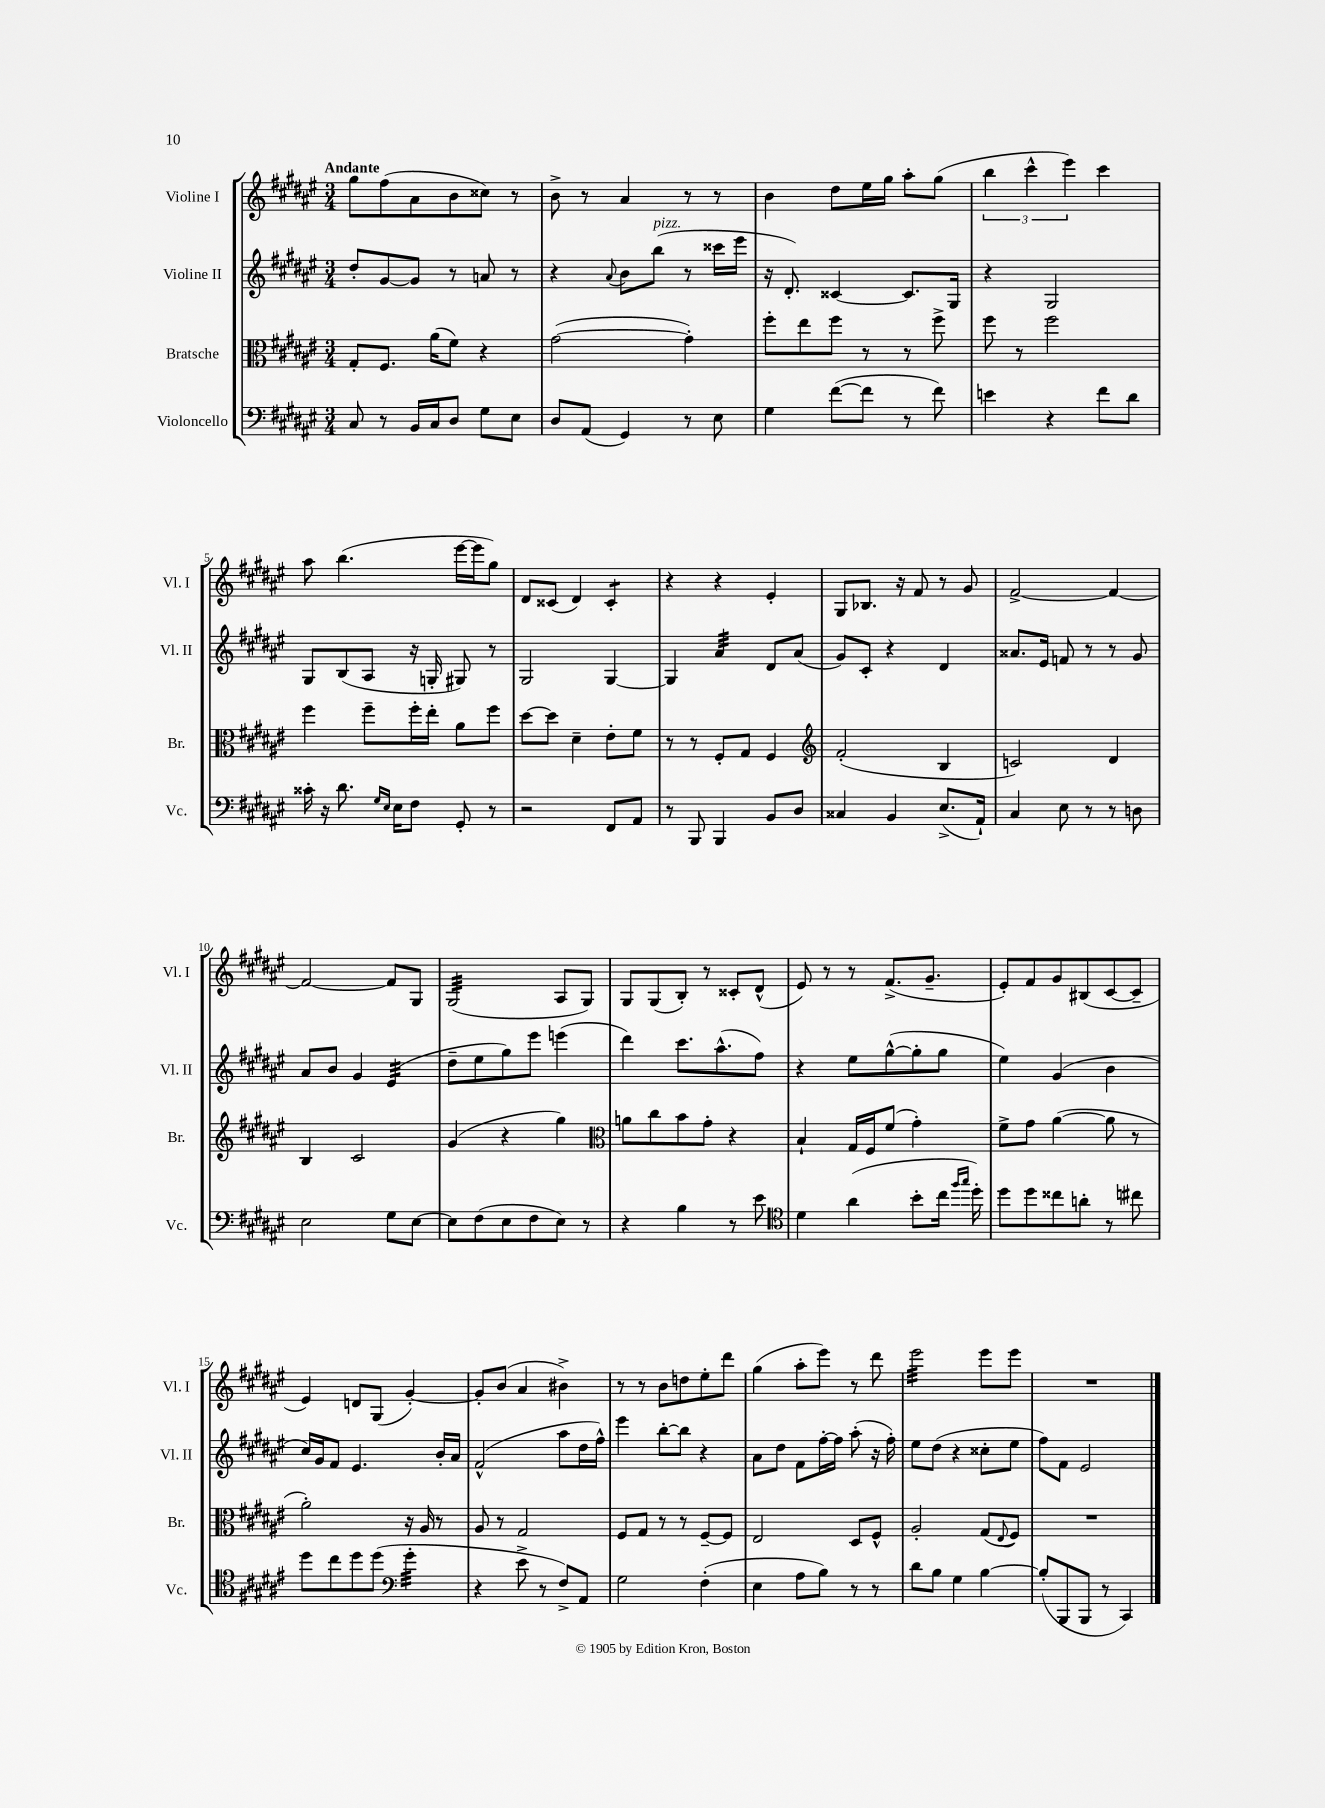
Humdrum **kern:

**kern	**kern	**kern	**kern
*staff4	*staff3	*staff2	*staff1
*clefF4	*clefC3	*clefG2	*clefG2
*k[f#c#g#d#a#e#]	*k[f#c#g#d#a#e#]	*k[f#c#g#d#a#e#]	*k[f#c#g#d#a#e#]
*M3/4	*M3/4	*M3/4	*M3/4
8C#	8G#'	8dd#'	8gg#
8r	8.F#	[8g#	(8ff#
16BB	.	8g#]	8a#
16C#	(16a#	.	.
8D#	8f#)	8r	8b
8G#	4r	8a	8cc##)
8E#	.	8r	8r
=	=	=	=
8D#	([2g#	4r	8b^
(8AA#	.	.	8r
.	.	8qqa#	.
4GG#)	.	8b	4a#
.	.	(8bb	.
8r	4g#'])	8r	8r
8E#	.	16ccc##	8r
.	.	16eee#	.
=	=	=	=
4G#	8ff#'	16r	4b
.	.	8.d#')	.
.	8ee#	.	.
([8f#	8ff#	[4c##	8dd#
8f#]	8r	.	16ee#
.	.	.	16gg#
8r	8r	8.c##]	8aa#'
8f#)	8ff#^	.	(8gg#
.	.	16G#	.
=	=	=	=
4e	8ff#	4r	6bb
.	8r	.	.
.	.	.	6ccc#^^
4r	2ff#	2G#	.
.	.	.	6eee#)
8f#	.	.	4ccc#
8d#	.	.	.
=	=	=	=
16c##'	4ff#	8G#	8aa#
16r	.	.	.
8.d#	.	(8B	(4.bb
.	8ff#~	8A#	.
16qqG#	.	.	.
16qqE#	.	.	.
16E#	.	.	.
8F#	16ff#'	16r	.
.	16ee#'	16G'	.
8GG#'	8a#	8G#)	[16eee#
.	.	.	16eee#]
8r	8ff#	8r	8gg#)
=	=	=	=
2r	[8dd#	2G#	8d#
.	8dd#]	.	(8c##
.	4d#~	.	4d#)
8FF#	8e#'	[4G#	4c##'
8AA#	8f#	.	.
=	=	=	=
8r	8r	4G#]	4r
8BBB	8r	.	.
4BBB	8F#'	4a#	4r
.	8G#	.	.
8BB	4F#	8d#	4e#'
8D#	.	(8a#	.
=	=	=	=
*	*clefG2	*	*
4C##	(2f#'	8g#)	8G#
.	.	8c#'	8.B-
4BB	.	4r	.
.	.	.	16r
.	.	.	8f#
(8.E#^	4B	4d#	8r
.	.	.	8g#
16AA#`)	.	.	.
=	=	=	=
4C#	2c)	8.a##	[2f#^
.	.	16e#	.
8E#	.	8f	.
8r	.	8r	.
8r	4d#	8r	4f#_
8D	.	8g#	.
=	=	=	=
2E#	4B	8a#	2f#_
.	.	8b	.
.	2c#	4g#	.
8G#	.	(4e#	8f#]
[8E#	.	.	8G#
=	=	=	=
8E#]	(4g#	8dd#~	(2G#
(8F#	.	8ee#	.
8E#	4r	8gg#)	.
8F#	.	8eee#	.
8E#)	4gg#)	(4eee	8A#
8r	.	.	8G#)
=	=	=	=
*	*clefC3	*	*
4r	8a	4ddd#)	8G#
.	8cc#	.	(8G#
4B	8b	8.ccc#	8B')
.	8g#'	.	8r
.	.	(8.aa#^^	.
8r	4r	.	8c##'
8e#	.	8ff#)	(8d#^^
=	=	=	=
*clefC4	*	*	*
4d#	4B`	4r	8e#)
.	.	.	8r
(4a#	16G#	8ee#	8r
.	16F#	.	.
.	(8f#	([8gg#^^	(8.f#^
8b'	4g#')	8gg#']	.
.	.	.	8.g#~
16cc#	.	8gg#	.
16qqff#	.	.	.
16qqgg#	.	.	.
16dd#')	.	.	.
=	=	=	=
8dd#	8f#^	4ee#)	8e#')
8dd#	8g#	.	8f#
8cc##	([4a#	(4g#	8g#
8a'	.	.	(8B#
8r	8a#]	4b	[8c#
8cc#	8r	.	8c#~]
=	=	=	=
8dd#	2a#')	16cc#)	4e#)
.	.	16g#	.
8cc#	.	8f#	.
8dd#	.	4.e#	8d
(8dd#	.	.	(8G#
*clefF4	*	*	*
4g#'	16r	.	[4g#')
.	16A#	.	.
.	8r	16b'	.
.	.	16a#	.
=	=	=	=
4r	8A#	(2f#^^	8g#']
.	8r	.	(8b
8e#^	2G#	.	4a#
8r	.	.	.
8F#^)	.	8aa#	4b#^)
8AA#	.	16dd#	.
.	.	16ff#^^)	.
=	=	=	=
2G#	8F#	4eee#	8r
.	8G#	.	8r
.	8r	[8bb'	8b
.	8r	8bb]	8dd
(4F#'	[8F#~	4r	8ee#'
.	8F#]	.	8ddd#
=	=	=	=
4E#	2E#	8a#	(4gg#
.	.	8dd#	.
8A#	.	8f#	8aa#'
8B)	.	[16ff#'	8eee#)
.	.	16ff#]	.
8r	8D#	(8aa#'	8r
8r	8F#^^	16r	8ddd#
.	.	16ff#')	.
=	=	=	=
8d#	2A#'	8ee#	2eee#
8B	.	(8dd#	.
4G#	.	4r	.
[4B	(8G#	8cc##'	8eee#
.	8qqE#	.	.
.	8F#)	8ee#	8eee#
=	=	=	=
(8B']	2.r	8ff#)	2.r
8BBB	.	8f#	.
8BBB	.	2e#	.
8r	.	.	.
4CC#)	.	.	.
==	==	==	==
*-	*-	*-	*-
